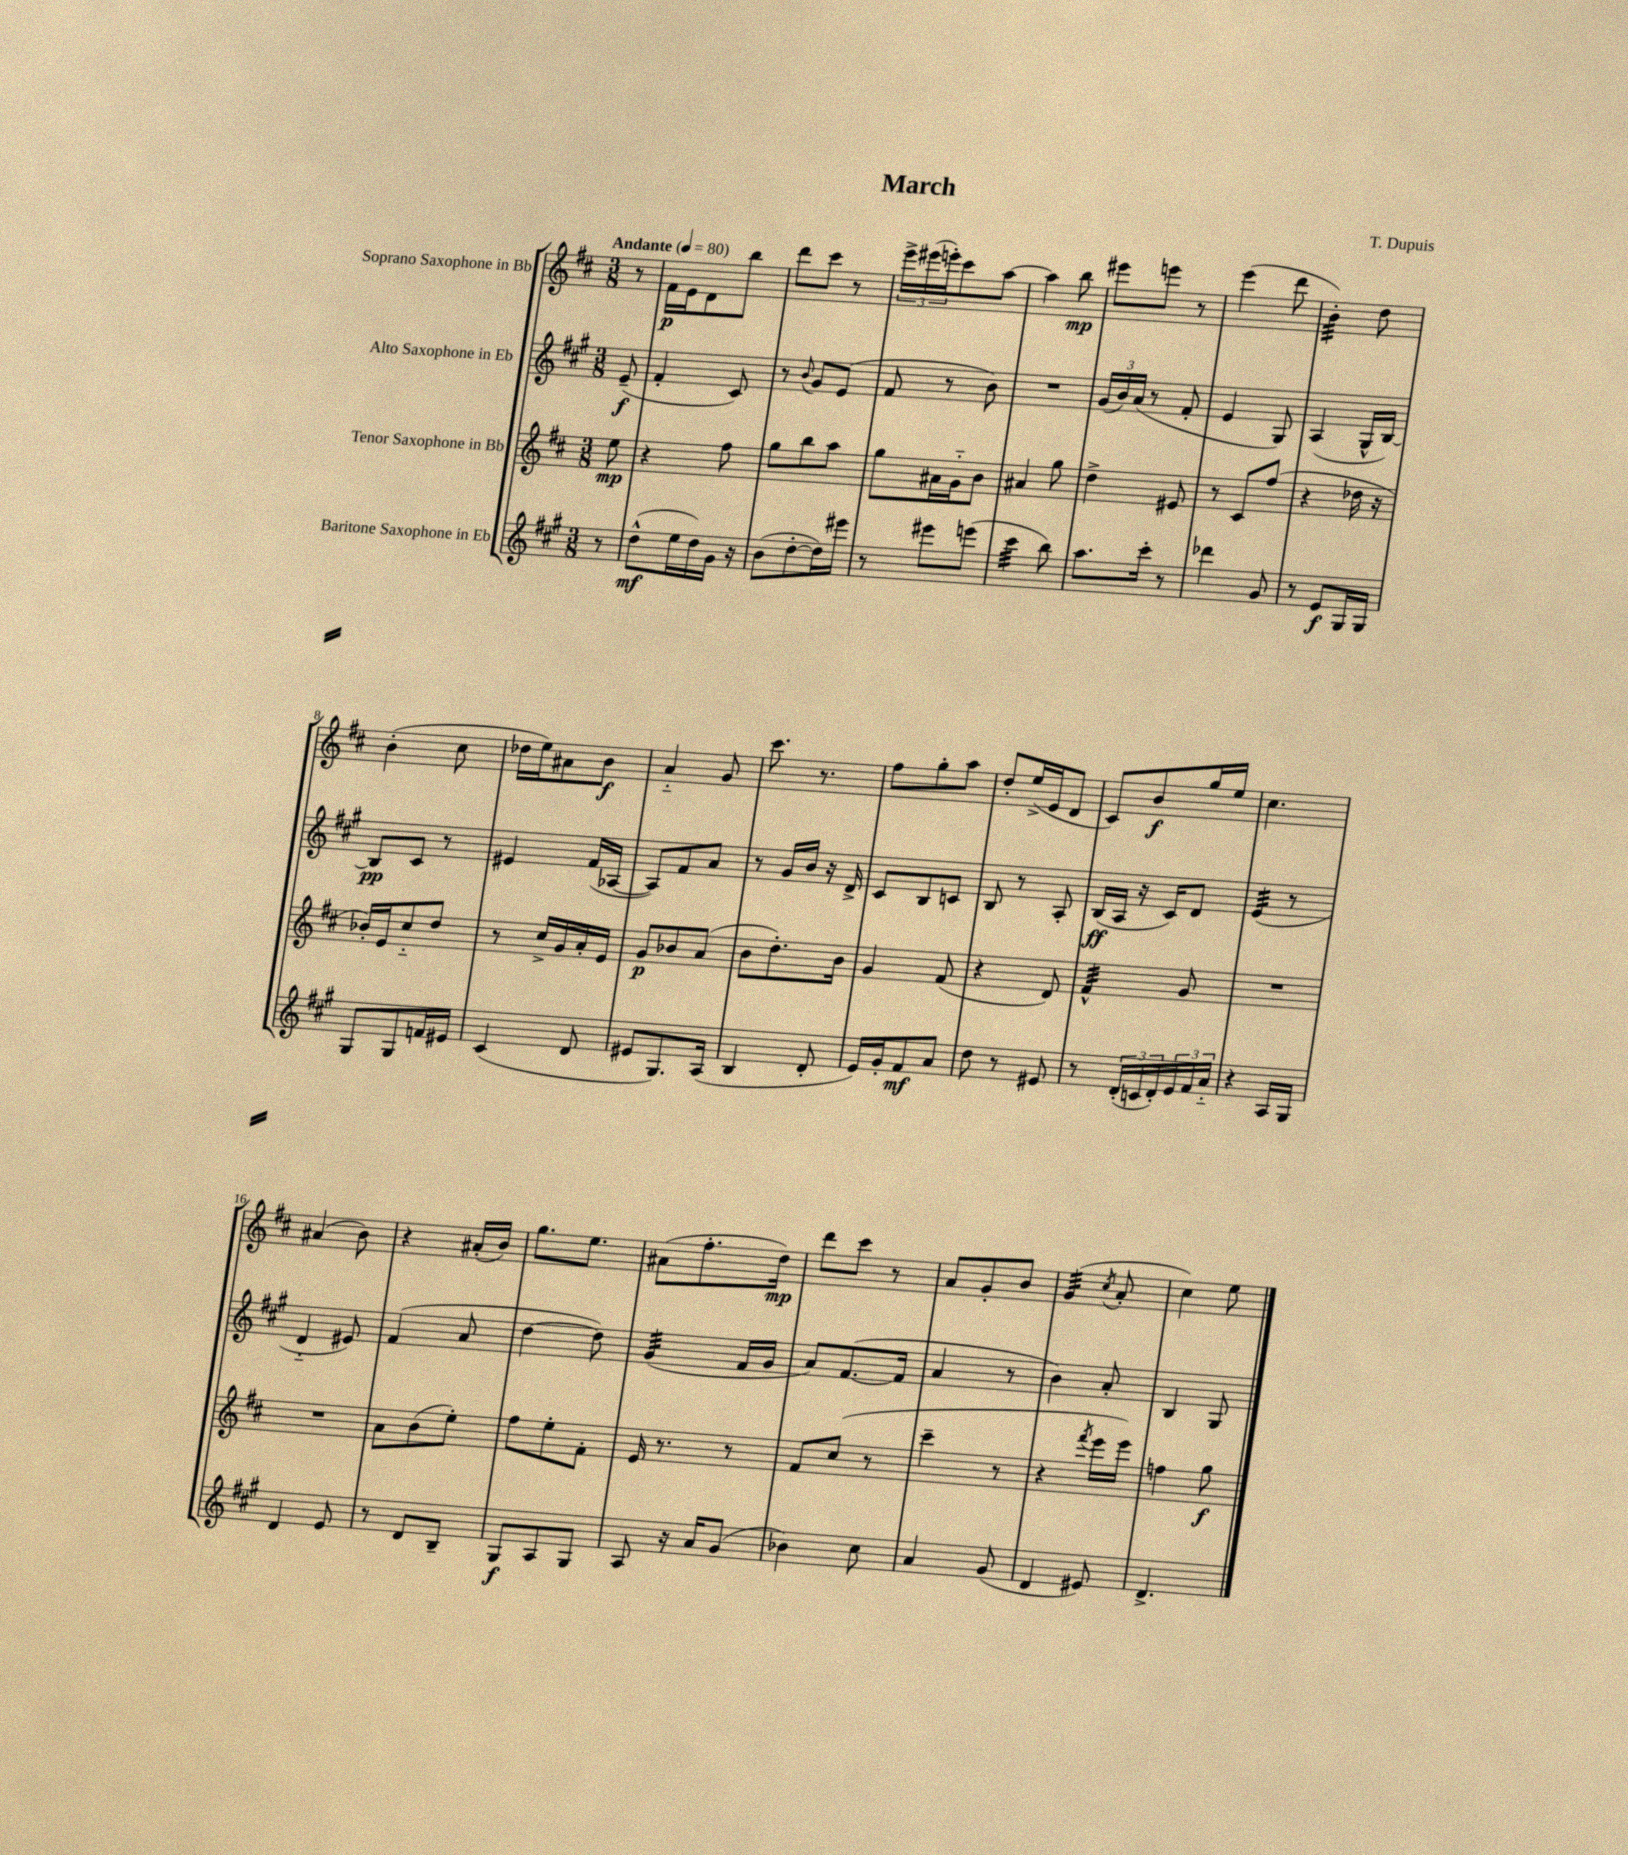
\header { title = "March" composer = "T. Dupuis" }
<<
\new StaffGroup <<
\new Staff = "s0" \with { instrumentName = "Soprano Saxophone in Bb" } {
    \clef treble \key d \major \numericTimeSignature \time 3/8 \partial 8 \tempo "Andante" 4 = 80
    r8 |
    fis'16\p e'16 d'8 b''8 |
    d'''8 cis'''8 r8 |
    \tuplet 3/2 { e'''16-> eis'''16( e'''16-.) } cis'''8 a''8~ |
    a''4 b''8\mp |
    eis'''8 e'''8 r8 |
    e'''4( d'''8 |
    b'4:32-.) d''8 |
    b'4-.( cis''8 |
    des''16 e''16) ais'8 b'8\f |
    a'4-_ g'8 |
    cis'''8. r8. |
    fis''8 g''8-. a''8 |
    d''8-. e''16->( e'16 d'8 |
    cis'8) b'8\f g''16 e''16 |
    cis''4. |
    ais'4( b'8) |
    r4 ais'16-.( b'16) |
    g''8. e''8. |
    ais'8( fis''8.-. d''16\mp) |
    d'''8 cis'''8 r8 |
    a'8 g'8-. b'8 |
    g'4:32( \acciaccatura { cis''8 } a'8-. |
    cis''4) e''8 \bar "|." |
}
\new Staff = "s1" \with { instrumentName = "Alto Saxophone in Eb" } {
    \clef treble \key a \major \numericTimeSignature \time 3/8 \partial 8
    e'8--\f( |
    fis'4-. cis'8) |
    r8 \appoggiatura { b'8 } gis'8 e'8( |
    fis'8 r8 b'8) |
    R4. |
    \tuplet 3/2 { gis'16( b'16) a'16( } r8 fis'8-. |
    e'4 gis8) |
    a4( gis16-^ b16~) |
    b8\pp cis'8 r8 |
    eis'4 fis'16( aes16~ |
    aes8) fis'8 a'8 |
    r8 gis'16 b'16 r16 d'16-> |
    cis'8 b8 c'8 |
    b8 r8 a8-. |
    b16\ff( a16 r16 cis'16) d'8 |
    e'4:32( r8 |
    d'4-_ eis'8) |
    fis'4( a'8 |
    d''4~ d''8) |
    gis'4:32( fis'16 gis'16 |
    a'8) fis'8.~( fis'16 |
    a'4 r8 |
    b'4) a'8-. |
    b4 gis8 \bar "|." |
}
\new Staff = "s2" \with { instrumentName = "Tenor Saxophone in Bb" } {
    \clef treble \key d \major \numericTimeSignature \time 3/8 \partial 8
    e''8\mp |
    r4 fis''8 |
    g''8 b''8 a''8 |
    g''8 ais'16 g'16-_ b'8 |
    ais'4 g''8 |
    d''4-> eis'8 |
    r8 cis'8 fis''8( |
    r4 des''16 r16 |
    bes'16-.) e'16 cis''8-_ d''8 |
    r8 cis''16-> g'16 a'16-. e'16 |
    g'8\p bes'8 a'8( |
    b'8 d''8.-.) b'16 |
    g'4 fis'8( |
    r4 d'8) |
    fis'4:32-^ g'8 |
    R4. |
    R4. |
    a'8 b'8( e''8-.) |
    fis''8 e''8-. fis'8-. |
    e'16 r8. r8 |
    fis'8 cis''8( r8 |
    cis'''4-- r8 |
    r4 \acciaccatura { fis'''8 } e'''16 e'''16) |
    f''4 g''8\f \bar "|." |
}
\new Staff = "s3" \with { instrumentName = "Baritone Saxophone in Eb" } {
    \clef treble \key a \major \numericTimeSignature \time 3/8 \partial 8
    r8 |
    d''8-^\mf( e''16 d''16) gis'16 r16 |
    b'8( d''8~-. d''16) eis'''16 |
    r8 eis'''8 e'''8( |
    cis'''4:32 b''8) |
    a''8. cis'''16-. r8 |
    des'''4 gis'8 |
    r8 e'8\f gis16 gis16 |
    gis8 gis8 f'16 eis'16 |
    cis'4( d'8 |
    eis'8 gis8.) a16( |
    b4 d'8-. |
    e'16) gis'16-. fis'8\mf a'8 |
    d''8 r8 eis'8 |
    r8 \tuplet 3/2 { d'16-.( c'16 d'16-.) } \tuplet 3/2 { e'16 fis'16 a'16-_ } |
    r4 a16 gis16 |
    d'4 e'8 |
    r8 d'8 b8-- |
    gis8\f a8 gis8 |
    a8 r16 a'16 gis'8( |
    bes'4) cis''8 |
    a'4 gis'8( |
    d'4 eis'8) |
    d'4.-> \bar "|." |
}
>>
>>
